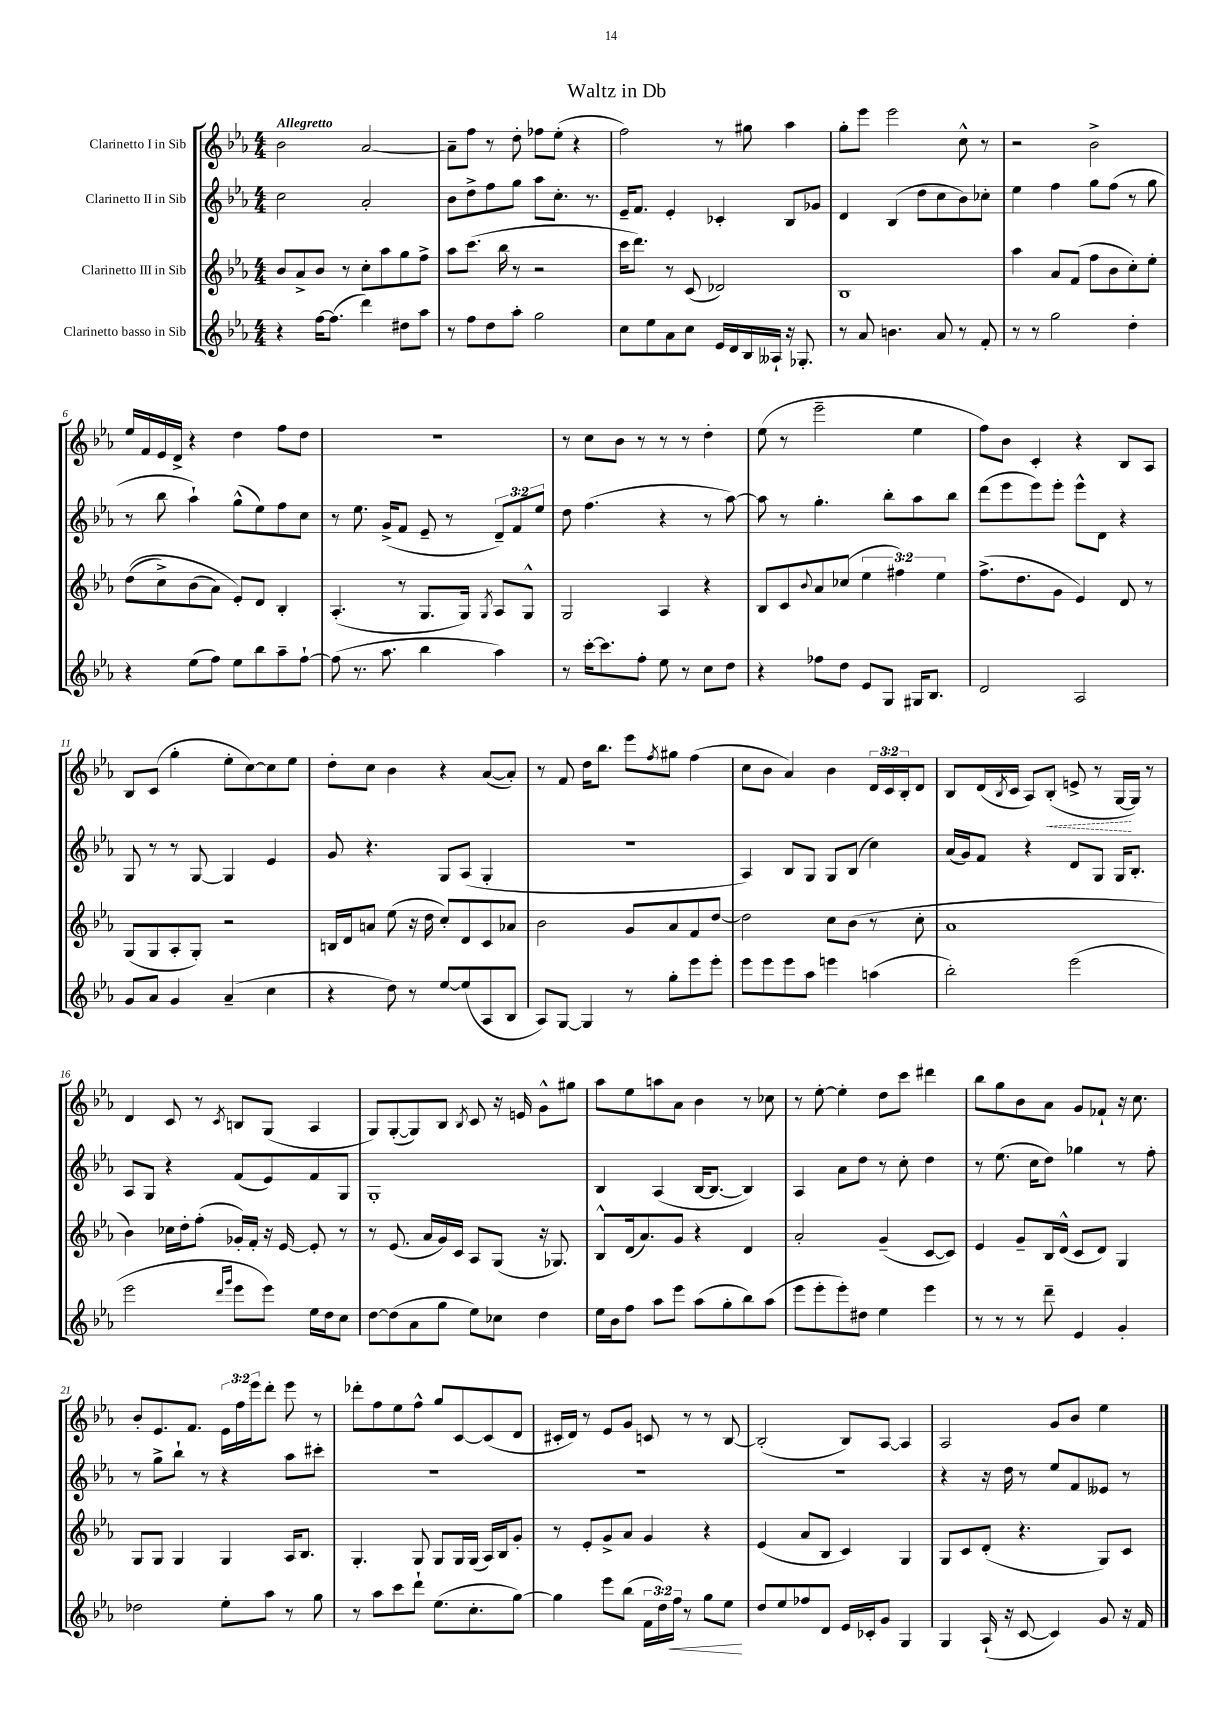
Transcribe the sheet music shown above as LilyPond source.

\header { title = "Waltz in Db" }
<<
\new StaffGroup <<
\new Staff = "s0" \with { instrumentName = "Clarinetto I in Sib" } {
    \clef treble \key ees \major \numericTimeSignature \time 4/4 \override Staff.TupletNumber.text = #tuplet-number::calc-fraction-text \tempo "Allegretto"
    bes'2 aes'2~ |
    aes'8-- f''8 r8 d''8-. fes''8 ees''8-.( r4 |
    f''2) r8 gis''8 aes''4 |
    g''8-. ees'''8 ees'''2 c''8-^ r8 |
    r2 bes'2-> |
    ees''16 f'16 ees'16 d'16-> r4 d''4 f''8 d''8 |
    r1 |
    r8 c''8 bes'8 r8 r8 r8 d''4-. |
    ees''8( r8 ees'''2-- ees''4 |
    f''8) bes'8 c'4-. r4 bes8 aes8 |
    bes8 c'8( g''4-. ees''8-. c''8~) c''8 ees''8 |
    d''8-. c''8 bes'4 r4 aes'8~( aes'8-.) |
    r8 f'8 d''16 bes''8. ees'''8 \acciaccatura { f''8 } gis''8 f''4( |
    c''8 bes'8 aes'4) bes'4 \tuplet 3/2 { d'16 c'16 bes16-. } d'8 |
    bes8 d'16( \acciaccatura { bes8 } c'16 aes8) \once \override Hairpin.style = #'dashed-line bes8-.\<( e'8-> r8 g16~\! g16) r8 |
    d'4 c'8 r8 \acciaccatura { c'8 } b8 g8( aes4 |
    g8) g8~-.( g8) bes8 \acciaccatura { bes8 } c'8 r16 e'16 g'8-^ gis''8 |
    aes''8 ees''8 a''8 aes'8 bes'4 r8 ces''8 |
    r8 ees''8~-. ees''4-. d''8 c'''8 dis'''4 |
    bes''8 g''8 bes'8 aes'8 g'8 fes'8-! r16 c''8. |
    bes'8-. ees'8. f'8. \tuplet 3/2 { ees'16 f''16 ees'''16 } d'''8-. ees'''8 r8 |
    des'''8-. f''8 ees''8 f''8-^ g''8 c'8~ c'8( d'8 |
    cis'16-. d'16) r8 ees'8 g'8 c'8 r8 r8 bes8~ |
    bes2-.( bes8) aes8~ aes4 |
    aes2 g'8 bes'8 ees''4 \bar "|." |
}
\new Staff = "s1" \with { instrumentName = "Clarinetto II in Sib" } {
    \clef treble \key ees \major \numericTimeSignature \time 4/4 \override Staff.TupletNumber.text = #tuplet-number::calc-fraction-text
    c''2 aes'2-. |
    bes'8 d''8-> f''8 g''8 aes''8 c''8.-. r8. |
    ees'16-- f'8. ees'4-. ces'4-. bes8 ges'8 |
    d'4 bes4( d''8 c''8 bes'8) ces''8-. |
    ees''4 f''4 g''8 f''8( r8 g''8 |
    r8 bes''8 aes''4-!) g''8-^( ees''8) f''8 c''8 |
    r8 ees''8. g'16->( f'8 ees'8-- r8 \tuplet 3/2 { d'8--) f'8 ees''8 } |
    d''8 f''4.( r4 r8 aes''8~) |
    aes''8 r8 g''4.-. bes''8-. aes''8 bes''8 |
    d'''8( ees'''8 ees'''8) ees'''8-. ees'''8-^ d'8 r4 |
    g8 r8 r8 g8~ g4 ees'4 |
    g'8 r4. g8 aes8( g4-. |
    R1 |
    aes4) bes8 g8 g8 bes8( c''4) |
    aes'16( g'16) f'8 r4 d'8 g8 g16 bes8.-. |
    aes8 g8 r4 f'8( ees'8) f'8 g8 |
    g1-. |
    bes4 aes4( bes16~ bes8.~ bes4) |
    aes4 aes'8 d''8 r8 c''8-. d''4 |
    r8 ees''8.( c''16 d''8) ges''4 r8 f''8-. |
    r8 g''8-> bes''8-! r8 r4 aes''8 cis'''8-. |
    R1 |
    R1 |
    R1 |
    r4 r16 d''16 r8 ees''8 f'8 eeses'8 r8 \bar "|." |
}
\new Staff = "s2" \with { instrumentName = "Clarinetto III in Sib" } {
    \clef treble \key ees \major \numericTimeSignature \time 4/4 \override Staff.TupletNumber.text = #tuplet-number::calc-fraction-text
    bes'8 aes'8-> bes'8 r8 c''8-. aes''8 g''8 f''8-> |
    aes''8 c'''8.( bes''16 r8 r2 |
    c'''16 d'''8.) r8 c'8( des'2) |
    bes1 |
    aes''4 aes'8 f'8( f''8 bes'8 c''8-.) ees''8-. |
    d''8(\( c''8->) bes'8( aes'8) ees'8-.\) d'8 bes4-. |
    aes4.-.( r8 g8. g16) \acciaccatura { g8 } aes8 g8-^ |
    g2 aes4 r4 |
    bes8 c'8 \appoggiatura { bes'8 } aes'8 ces''8( \tuplet 3/2 { ees''4 fis''4) ees''4 } |
    f''8.->( d''8. g'8 ees'4) d'8 r8 |
    g8( g8 aes8-. g8-.) r2 |
    b16 d'16 a'8 ees''8( r16 d''16 c''8-.) d'8 c'8 aes'8 |
    bes'2 g'8 aes'8 f'8 d''8~ |
    d''2 c''8 bes'8( r8 c''8-. |
    aes'1 |
    bes'4) ces''16 d''16-. f''8-.( ges'16-.) f'16-. r16 ees'16~ ees'8-. r8 |
    r8 ees'8.( aes'16 g'16) c'16 aes8 g8( r16 ges8.) |
    bes8-^ d'16( aes'8.) g'8 r4 d'4 |
    aes'2-. g'4--( c'8~ c'8) |
    ees'4 g'8-- bes16 d'16-^( c'8 d'8) g4 |
    g8 g8 g4 g4 aes16 bes8. |
    g4.-. g8 g8 g16 g16( aes16) bes16 g'8-. |
    r8 ees'8-. g'8-> aes'8 g'4 r4 |
    ees'4( aes'8 bes8 c'4) g4 |
    g8 c'8 d'8-.( r4. g8) c'8 \bar "|." |
}
\new Staff = "s3" \with { instrumentName = "Clarinetto basso in Sib" } {
    \clef treble \key ees \major \numericTimeSignature \time 4/4 \override Staff.TupletNumber.text = #tuplet-number::calc-fraction-text
    r4 f''16~ f''8.( d'''4) dis''8 aes''8 |
    r8 f''8 d''8 aes''8-. g''2 |
    c''8 ees''8 aes'8 c''8 ees'16 d'16 bes16 aeses16-! r16 ges8.-. |
    r8 aes'8 b'4. aes'8 r8 f'8-. |
    r8 r8 g''2 d''4-. |
    r4 ees''8( f''8) ees''8 bes''8 aes''8-- f''8~-! |
    f''8( r8. aes''8. bes''4 aes''4) |
    r8 c'''16~-. c'''8. f''8-. ees''8 r8 c''8 d''8 |
    r4 fes''8 d''8 ees'8 g8 gis16 bes8. |
    d'2 aes2 |
    g'8 aes'8 g'4 aes'4--( c''4 |
    r4 d''8) r8 ees''8~ ees''8( aes8 bes8 |
    aes8) g8~ g4 r8 g''8-. ees'''8 ees'''8-. |
    ees'''8 ees'''8 ees'''8 aes''8 e'''4 a''4( |
    bes''2-.) ees'''2( |
    ees'''2 \grace { d'''16 g'''16 } ees'''8 ees'''8) ees''16 d''16 c''8 |
    d''8~ d''8( aes'8 g''8 ees''8) ces''8 d''4 |
    ees''16 bes'16 f''8 aes''8 ees'''8 aes''8( g''8-. bes''8) aes''8( |
    ees'''8 ees'''8-. ees'''8-.) dis''8 ees''4 ees'''4 |
    r8 r8 r8 d'''8-- ees'4 g'4-. |
    des''2 ees''8-. aes''8 r8 g''8 |
    r8 aes''8 c'''8 d'''8-! ees''8.( c''8.-. g''8~) |
    g''4 ees'''8 bes''8( \tuplet 3/2 { f'16 d''16) f''16\< } r8 g''8 ees''8\! |
    d''8 ees''8 fes''8 d'8 ees'16 ces'16-. g'8 g4 |
    g4 aes16-!( r16 c'8~ c'4) g'8 r16 f'16 \bar "|." |
}
>>
>>
